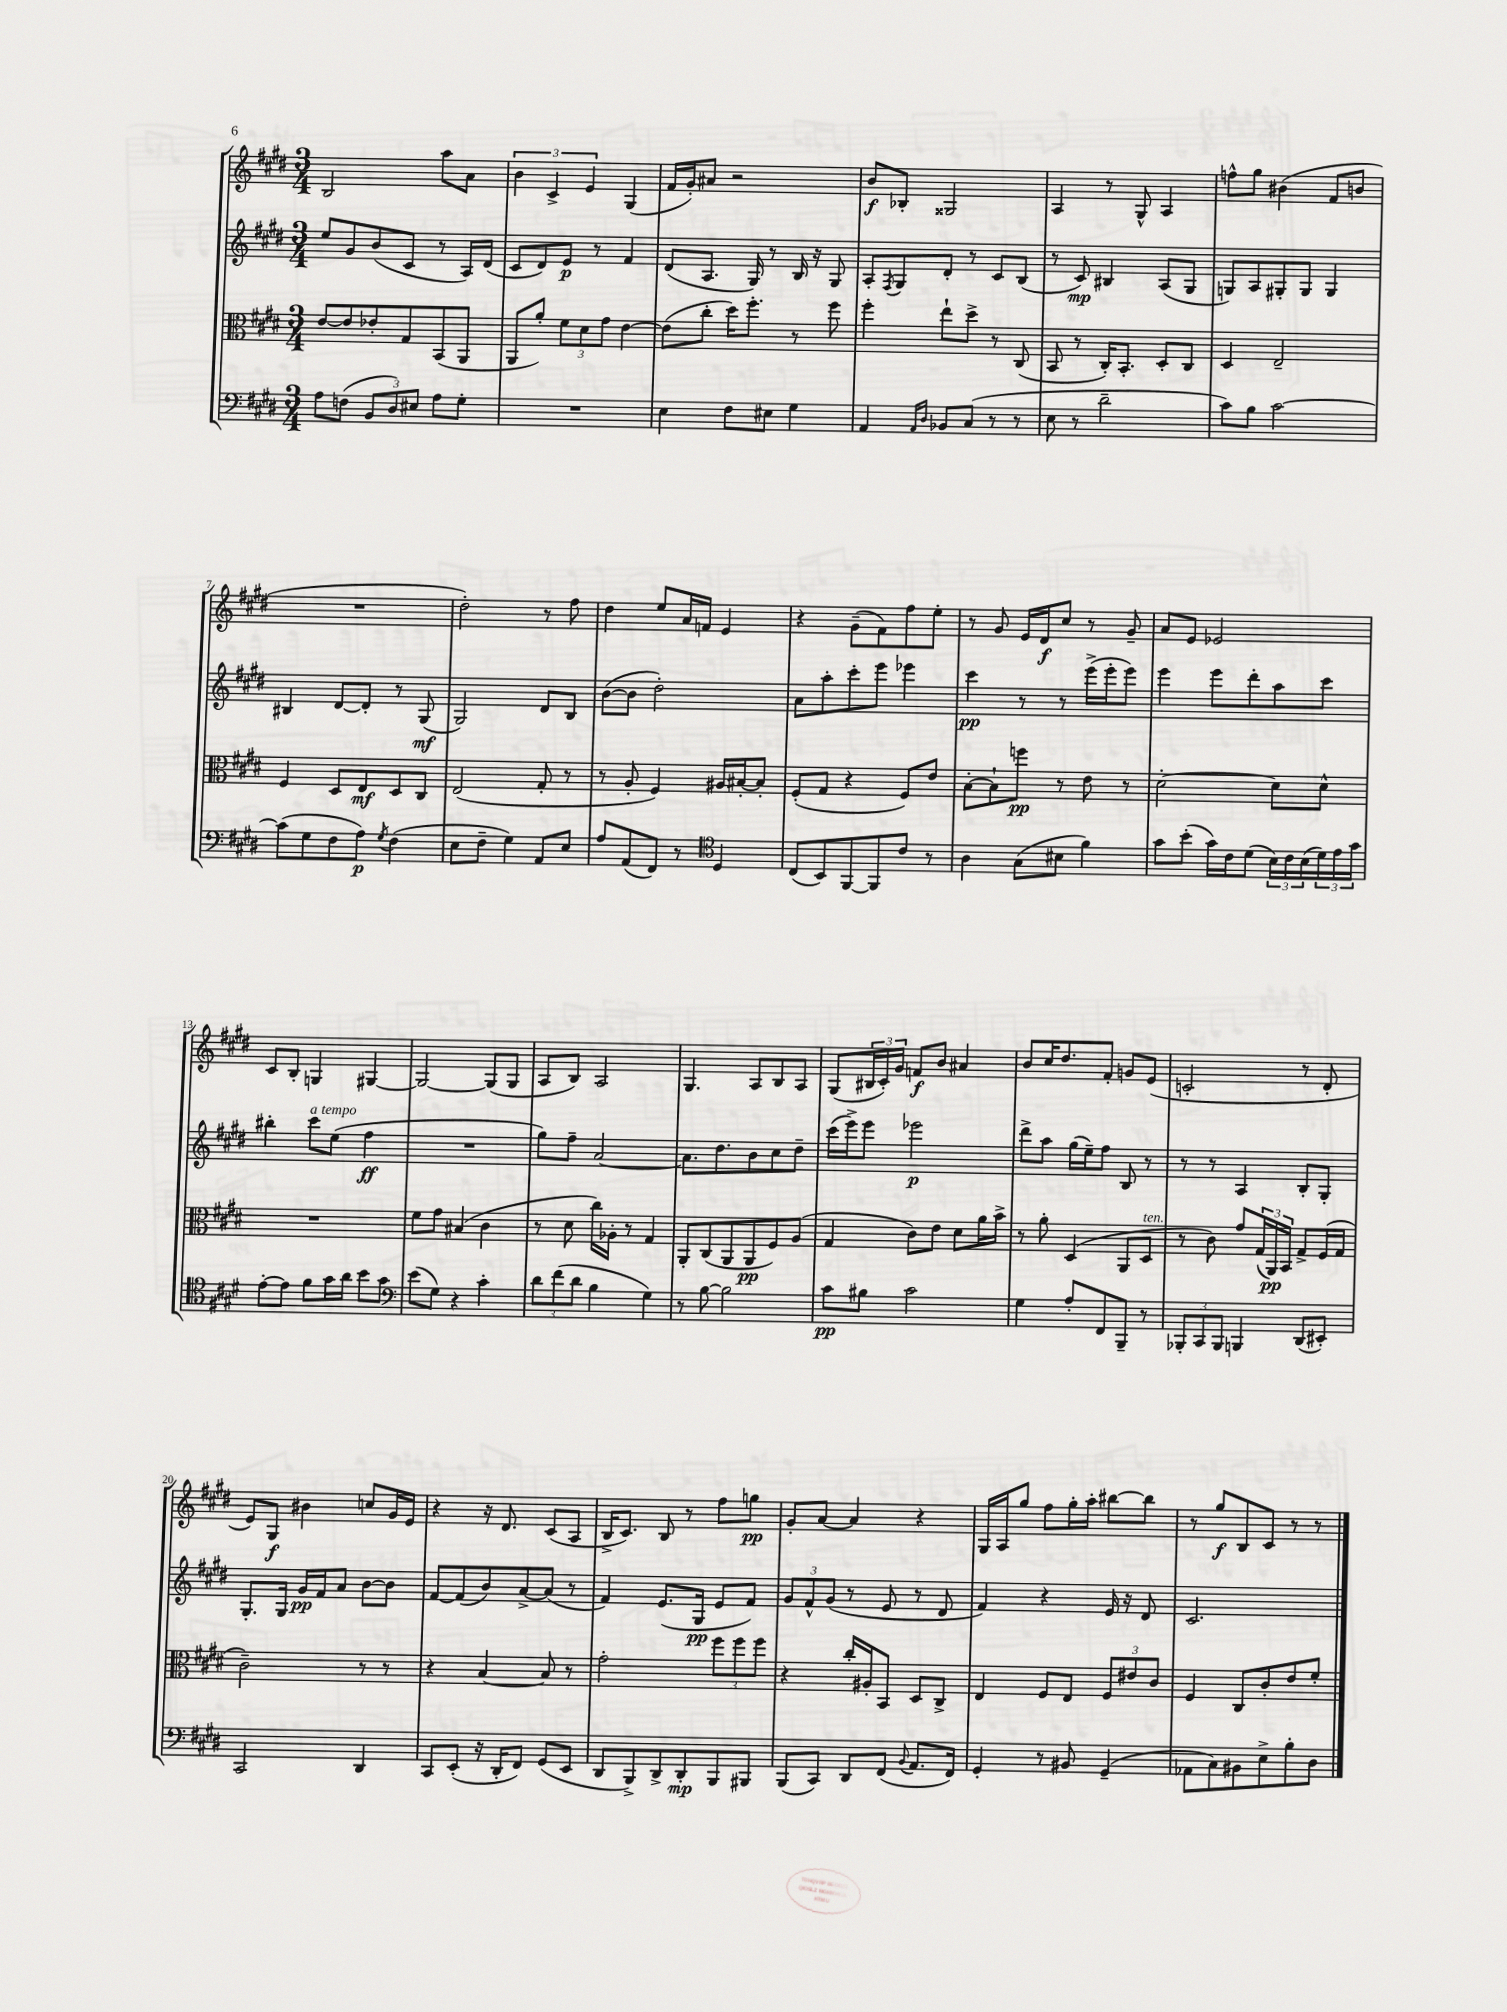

**kern	**kern	**kern	**kern
*staff4	*staff3	*staff2	*staff1
*clefF4	*clefC3	*clefG2	*clefG2
*k[f#c#g#d#]	*k[f#c#g#d#]	*k[f#c#g#d#]	*k[f#c#g#d#]
*M3/4	*M3/4	*M3/4	*M3/4
8A	[8e	8ee	2B
(8F	8e]	8g#	.
12BB	8e-'	(8b	.
12D#)	.	.	.
.	8G#	8c#	.
12E#	.	.	.
8A	(8BB	8r	8aa
8G#'	8AA	16A)	8a
.	.	(16d#	.
=	=	=	=
2.r	8AA	8c#	6b
.	8a')	8d#)	.
.	.	.	6c#^
.	12f#	8e	.
.	12d#	.	6e
.	.	8r	.
.	12g#	.	.
.	[4e	4f#	(4G#
=	=	=	=
4E	(8e]	(8d#	16f#
.	.	.	16g#')
.	8cc#'	8.A	8a#
8F#	16dd#)	.	2r
.	8.ff#'	16G#)	.
8E#	.	8r	.
4G#	8r	16B	.
.	.	16r	.
.	8ff#	8G#	.
=	=	=	=
4AA	4ff#'	8A'	8b
.	.	8qF#	.
.	.	8G#	8B-'
16qqAA	.	.	.
16qqD#	.	.	.
8BB-	8ee`	8d#'	2G##
(8C#	8dd#^	8r	.
8r	8r	8c#	.
8r	(8C#	(8B	.
=	=	=	=
8E	8BB	8r	4A
8r	8r	8c#)	.
2d#~	16C#')	4B#	8r
.	8.BB'	.	.
.	.	.	8G#^^
.	8D#'	(8A	4A
.	8C#	8G#	.
=	=	=	=
8c#)	4D#	8G)	8ff^^
8B	.	8A	8gg#
[2c#	2E~	8G#'	(4b#
.	.	8G#	.
.	.	4G#	8f#
.	.	.	8b
=	=	=	=
(8c#]	4F#	4B#	2.r
8G#	.	.	.
8F#	8D#	[8d#	.
8A)	8E	8d#']	.
8qG#	.	.	.
(4F#	8D#	8r	.
.	8C#	(8G#	.
=	=	=	=
8E	(2E	2G#)	2dd#')
8F#~	.	.	.
4G#)	.	.	.
8AA	8G#'	8d#	8r
8E	8r	8B	8ff#
=	=	=	=
8A	8r	([8b	4dd#
(8AA	8A'	8b]	.
8FF#)	4F#)	2dd#')	8ee
8r	.	.	16a
.	.	.	16f
*clefC4	*	*	*
4D#	16A#	.	4e
.	[16B#'	.	.
.	8B#']	.	.
=	=	=	=
(8C#	(8F#'	8a	4r
8BB)	8G#	8aa'	.
[8FF#	4r	8ccc#'	(8g#~
8FF#]	.	8eee	8f#)
8c#	8F#)	4eee-	8ff#
8r	8e	.	8ee'
=	=	=	=
4A	[8B'	4ccc#	8r
.	8B`]	.	8g#
(8G#	8ff	8r	16e
.	.	.	16d#
8B#	8r	8r	8cc#
4f#)	8e	(16eee^	8r
.	.	16eee'	.
.	8r	8eee)	8g#~
=	=	=	=
8g#	[2d#'	4eee	8a
(8b'	.	.	8e
16g#)	.	8eee	2e-
16c#	.	.	.
(8d#	.	8ddd#'	.
24B)	8d#]	8aa	.
24c#	.	.	.
(24B	.	.	.
24d#)	8d#^^	8ccc#	.
24e	.	.	.
24g#	.	.	.
=	=	=	=
[8e'	2.r	4bb#'	8c#
8e]	.	.	8B'
8f#	.	8ccc#	4G
16g#	.	(8ee	.
16a	.	.	.
8b	.	4ff#	[4G#
8g#	.	.	.
=	=	=	=
*clefF4	*	*	*
(8e	8f#	2.r	2G#_
8G#)	8g#	.	.
4r	(4B#	.	.
4c#'	4c#	.	(8G#]
.	.	.	8G#
=	=	=	=
12d#	8r	8gg#)	8A
(12f#	.	.	.
.	8d#	8ff#~	8B)
12d#	.	.	.
4B	16cc#)	[2a	2A
.	16A-'	.	.
.	8r	.	.
4G#)	4G#	.	.
=	=	=	=
8r	8AA'	8.a]	4.G#
[8B	(8C#	.	.
.	.	8.dd#	.
2B]	8AA	.	.
.	8AA	8b	8A
.	8F#)	8cc#	8B
.	(8A	8dd#~	8A
=	=	=	=
8c#	4G#	(16ccc#	(8G#
.	.	16eee^)	.
8B#	.	8eee	24B#
.	.	.	24c#')
.	.	.	24g#
2c#	8c#)	2eee-	8f
.	8e	.	8b
.	8d#	.	4a#
.	16a	.	.
.	16b^	.	.
=	=	=	=
4G#	8r	8ddd#^	8b
.	8a'	8aa	16cc#
.	.	.	8.dd#
8A'	(4D#	(16gg#	.
.	.	16ee~)	.
8FF#	.	8ff#	8f#'
8BBB~	8AA	8B	8g
8r	8D#	8r	(8e
=	=	=	=
12BBB-'	8r	8r	2c'
12CC#	.	.	.
.	8c#)	8r	.
12BBB-	.	.	.
4BBB	8g#	4A	.
.	(24G#	.	.
.	24AA)	.	.
.	24BB	.	.
(8DD#	8G#^	8B'	8r
8EE#')	(16F#	8G#'	8d#'
.	16G#	.	.
=	=	=	=
2CC#	2c#~)	8.G#'	8e)
.	.	.	8G#
.	.	16G#	.
.	.	16g#	4b#
.	.	16f#	.
.	.	8a	.
4DD#	8r	[8b	8cc
.	8r	8b]	16g#
.	.	.	16e
=	=	=	=
8CC#	4r	[8f#	4r
(8EE'	.	(8f#]	.
16r	[4B	8b)	16r
16DD#'	.	.	8.d#
8FF#)	.	[8a^	.
(8GG#	8B]	(8a]	(8c#
8EE	8r	8r	8A
=	=	=	=
8DD#	2g#'	4f#)	16B^
.	.	.	8.c#)
8BBB^)	.	.	.
8DD#^	.	(8.e	8B
8DD#'	.	.	8r
.	.	16G#	.
8BBB	12ff#	8e	8ff#
.	12ff#	.	.
8BBB#	.	8f#)	8gg
.	12ff#	.	.
=	=	=	=
(8BBB	4r	12g#	8g#'
.	.	12f#^^	.
8CC#)	.	.	[8a
.	.	(12g#	.
8DD#	16cc#'	8r	4a]
.	16A#'	.	.
(8FF#	8BB	8e	.
8qqBB	.	.	.
8.AA	8D#	8r	4r
.	8C#^	8d#	.
16FF#)	.	.	.
=	=	=	=
4GG#'	4E	4f#)	16G#
.	.	.	16A
.	.	.	8gg#
8r	8F#	4r	8ff#
8BB#	8E	.	16gg#'
.	.	.	16aa'
(4GG#~	12F#	16e	[8bb#
.	.	16r	.
.	12e#	.	.
.	.	8d#	8bb#]
.	12c#	.	.
=	=	=	=
8AA-	4F#	2.c#	8r
8C#)	.	.	8gg#
8BB#	8C#	.	8B
8E^	8c#'	.	8c#
8B'	8e	.	8r
8D#	8f#'	.	8r
==	==	==	==
*-	*-	*-	*-
